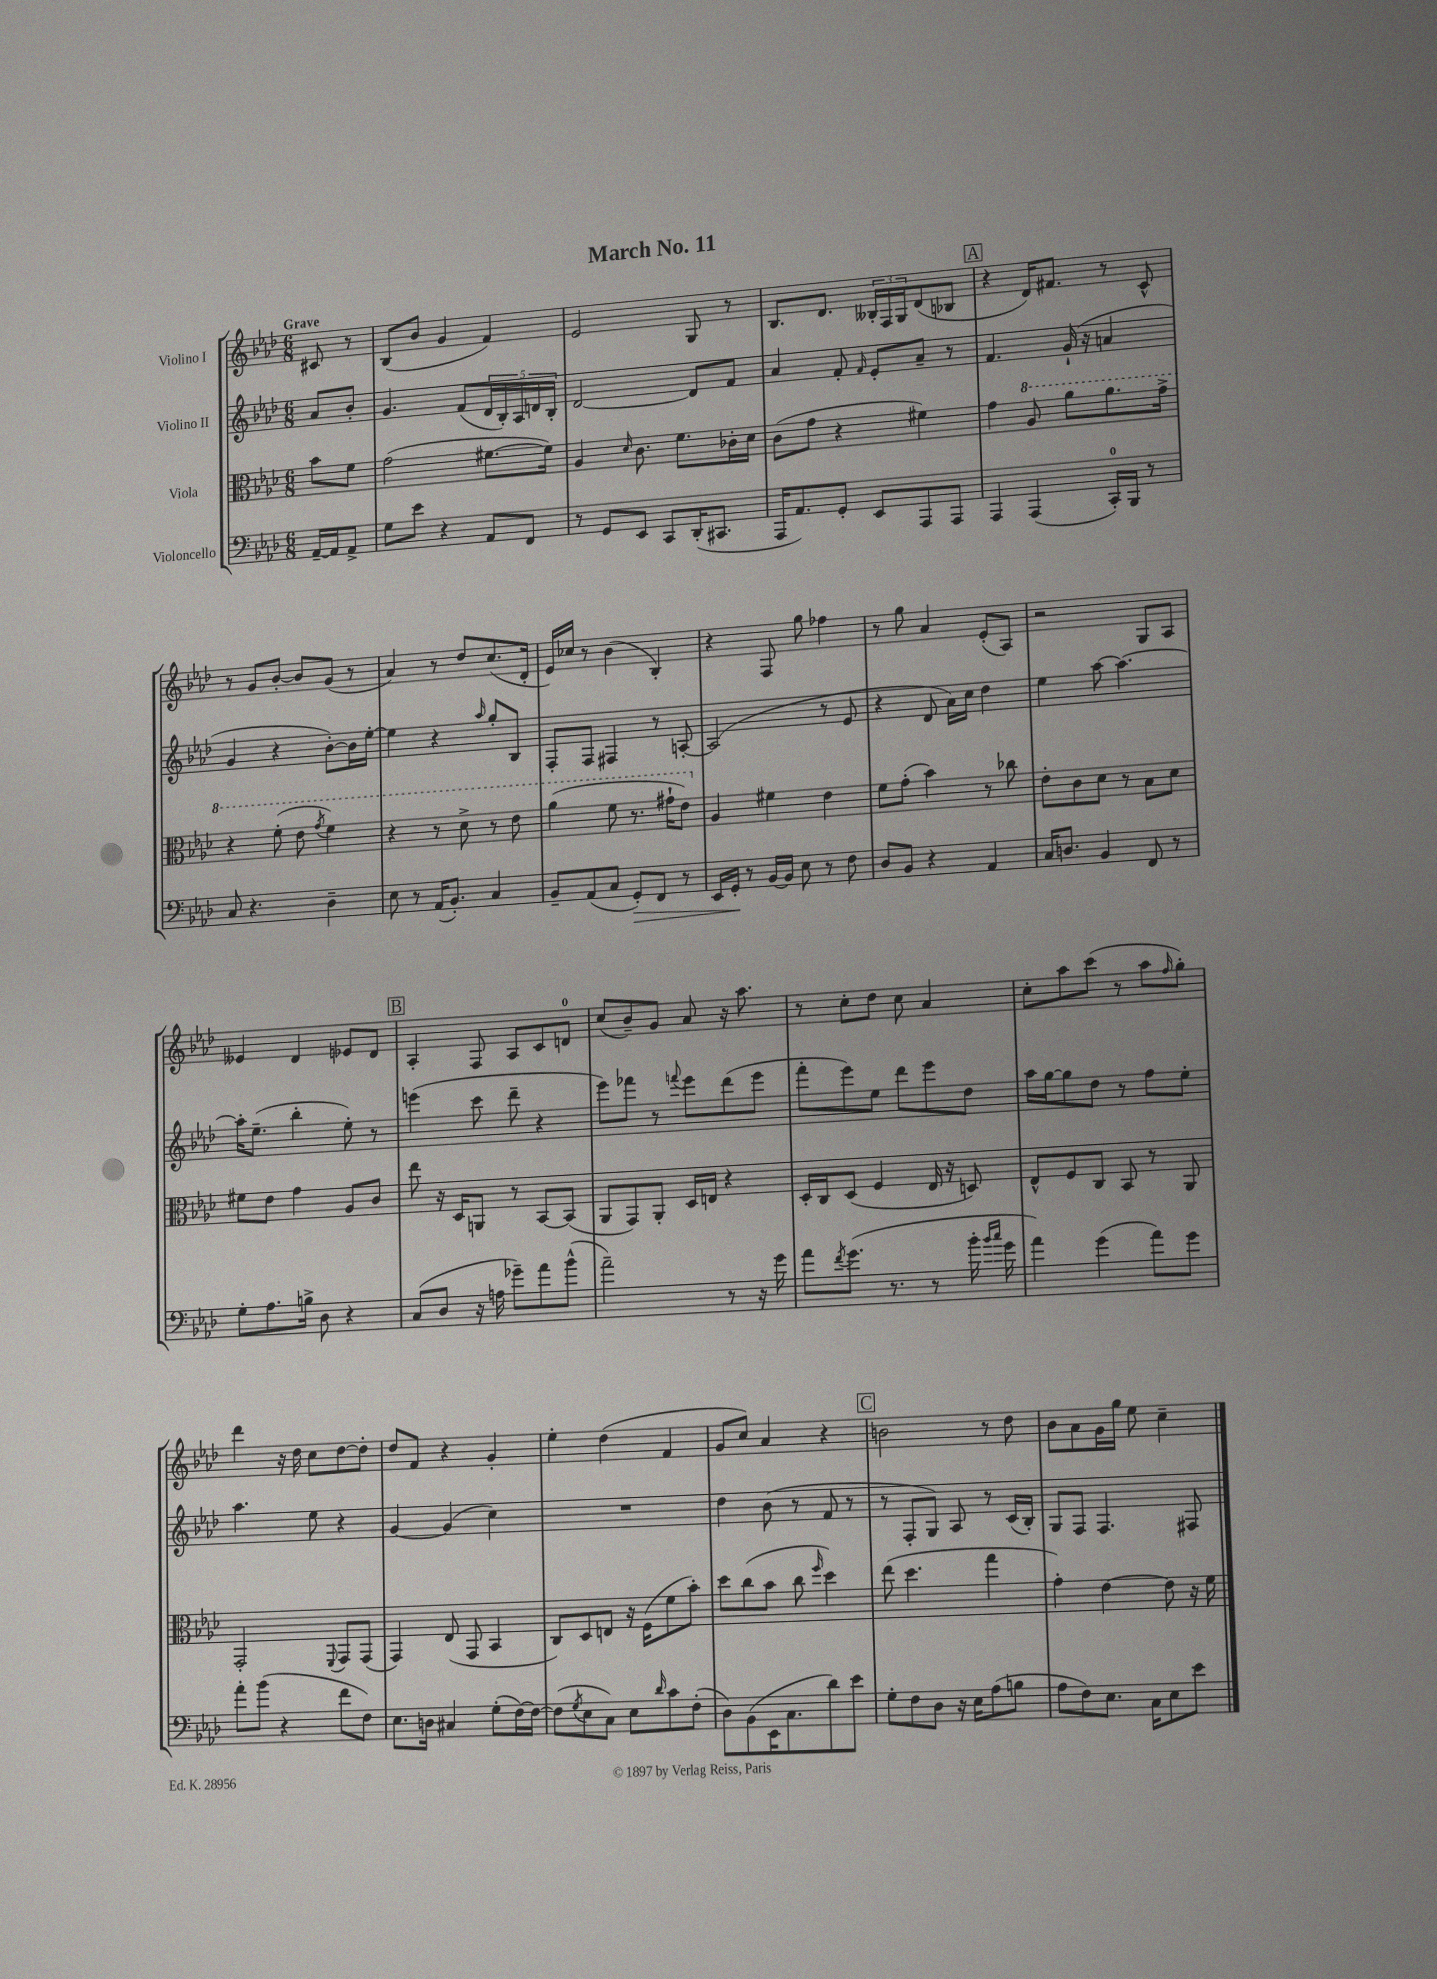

**kern	**kern	**kern	**kern
*staff4	*staff3	*staff2	*staff1
*clefF4	*clefC3	*clefG2	*clefG2
*k[b-e-a-d-]	*k[b-e-a-d-]	*k[b-e-a-d-]	*k[b-e-a-d-]
*M6/8	*M6/8	*M6/8	*M6/8
[16AA-~	8b-	8a-	8c#
16AA-]	.	.	.
8AA-^	8f	8b-'	8r
=	=	=	=
8G	(2g	4.g	(8B-
8e-	.	.	8b-
4r	.	.	4g
.	.	(8f	.
8AA-	[8.f#	20d-	4f)
.	.	20B-')	.
.	.	20A-	.
8FF	.	.	.
.	.	20d	.
.	16f#])	.	.
.	.	20B-'	.
=	=	=	=
8r	4A-	[2d-	2e-
8GG	.	.	.
.	16qqd-	.	.
8EE-	8.c	.	.
8CC	.	.	.
.	8.f	.	.
(16DD-'	.	8d-]	8G
8.CC#	.	.	.
.	16c-'	8f	8r
.	16d-	.	.
=	=	=	=
16AAA-	(8c	4a-	8.B-
8.AA-)	.	.	.
.	8g	.	.
.	.	.	8.d-
8GG'	4r	8f'	.
.	.	16qqf	.
8EE-	.	8e-'	24B--'
.	.	.	24F
.	.	.	24G
8AAA-	4f#)	8a-~	(8d-
8AAA-	.	8r	8B-
=	=	=	=
4AAA-	4g	4.f	4r
(4AAA-	8a-	.	16d-)
.	.	.	8.f#
.	8aa-	(16g`	.
.	.	16r	.
16CC')	8.aa-	4a	8r
16BBB-	.	.	.
8r	.	.	8c^^
.	16gg^	.	.
=	=	=	=
8C	4r	4g	8r
4.r	.	.	8g
.	(8ff'	4r	[8b-'
.	8ee-	.	8b-]
.	8qgg	.	.
4D-~	4ff)	[8b-')	(8g
.	.	16b-]	8r
.	.	[16ee-'	.
=	=	=	=
8E-	4r	4ee-]	4a-)
8r	.	.	.
(16AA-	8r	4r	8r
8.BB-')	.	.	.
.	8dd-^	.	8dd-
.	.	16qqaa-	.
4C	8r	8gg'	(8.cc
.	8ee-	8B-	.
.	.	.	16d-'
=	=	=	=
8BB-~	(4aa-	8F'	16e-)
.	.	.	16cc-
(8AA-	.	8F	8r
8C	8ff	4F#	(4b-
8GG')	8.r	.	.
8FF	.	8r	4B-')
.	16gg#`	.	.
8r	8ee-)	[8A'	.
=	=	=	=
16EE-	4A-	(2A]	4r
16GG'	.	.	.
8r	.	.	.
[16BB-	4f#	.	8F
16BB-]	.	.	.
8E-	.	.	8gg
8r	4e-	8r	4ff-
8F	.	8e-	.
=	=	=	=
8D-	8f	4r	8r
8BB-	(8g'	.	8gg
4r	4b-)	8d-	4a-
.	.	16a-)	.
.	.	16cc	.
4AA-	8r	4dd-	(8e-'
.	8cc-	.	8A-)
=	=	=	=
16C	8e-'	4ee-	2r
8.D	.	.	.
.	8c	.	.
4BB-	8d-	[8aa-	.
.	8r	4.aa-_	.
8FF	8B-	.	8G
8r	8d-	.	8A-
=	=	=	=
8G'	8f#	16aa-']	4e--
.	.	(8.ee-~	.
8.A-	8e-	.	.
.	4g	4bb-'	4d-
16B^	.	.	.
8D-	.	.	.
4r	8A-	8ee-')	8e-
.	8c	8r	8d-
=	=	=	=
(8C	8ee-	(4eee	4A-'
8D-	16r	.	.
.	16D-	.	.
16r	8AA	8ccc	8F
16A	.	.	.
8g-~)	8r	8ddd-~	8A-
8a-	[8BB-	4r	8c
(8b-^^	(8BB-]	.	8d
=	=	=	=
2a-~)	8AA-	8eee-)	(8cc
.	8GG)	8fff-	8b-~)
.	8AA-'	8r	8g
.	.	8qqfff	.
.	16D-	8eee-	8a-
.	16E	.	.
8r	4r	(8ddd-	16r
.	.	.	8.aa-
16r	.	8eee-	.
16g	.	.	.
=	=	=	=
8a-	16D-'	8fff'	8r
.	16C	.	.
8qf	.	.	.
(8.g	(8D-	8eee-)	8cc'
.	4F	8ee-	8dd-
8.r	.	.	.
.	.	8ddd-	8cc
8r	16E-	8eee-	4a-
.	16r	.	.
16b-'	8D)	8dd-	.
16qqb-	.	.	.
16qqcc	.	.	.
16g	.	.	.
=	=	=	=
4a-)	8E-^^	16aa-	8cc'
.	.	[16gg	.
.	8F	8gg]	8aa-
(4g	8C	8dd-	(8ccc
.	8BB-	8r	8r
8a-)	8r	8ff	8aa-
.	.	.	16qqff
8g	8AA-	8ee-'	8gg')
=	=	=	=
8a-'	2GG'	4.aa-	4ddd-
(8b-	.	.	.
4r	.	.	16r
.	.	.	16dd-
.	.	8ee-	8cc
.	8qqFF	.	.
8f	8GG	4r	[8dd-
8F)	(8GG	.	8dd-']
=	=	=	=
8.E-	4GG)	[4g	8dd-
.	.	.	8f
16D	.	.	.
4C#	(8E-	(4g]	4r
.	8GG	.	.
(8G'	4BB-	4cc)	4g'
[16F)	.	.	.
16F_	.	.	.
=	=	=	=
(8F]	8C)	2.r	4ee-'
8qG	.	.	.
8E-	8D-	.	.
8C)	8E	.	(4dd-
8E-	16r	.	.
.	(16F	.	.
16qqd-	.	.	.
8c	8f	.	4f
(8F'	8b-')	.	.
=	=	=	=
8D-)	8dd-	4dd-	8g
(8BB-	(8cc	.	8cc)
16EE-	8b-	(8b-	4a-
8.C	.	.	.
.	8cc	8r	.
.	16qqff	.	.
8d-)	4dd-)	8f	4r
8e-	.	8r	.
=	=	=	=
8G'	(8ee-	8r	2b
8F	4.dd-	8F'	.
8D-	.	8G)	.
16r	.	8A-	.
16E-	.	.	.
(8A-	4gg	8r	8r
8B	.	(16c	8dd-
.	.	16B-')	.
=	=	=	=
8A-	4g')	8G	8b-
8F)	.	8F	8a-
8.E-	[4e-	4.F	16g
.	.	.	16gg
.	.	.	8ee-
16C	.	.	.
8E-	8e-]	.	4cc~
8e-	16r	8F#	.
.	16f	.	.
==	==	==	==
*-	*-	*-	*-
